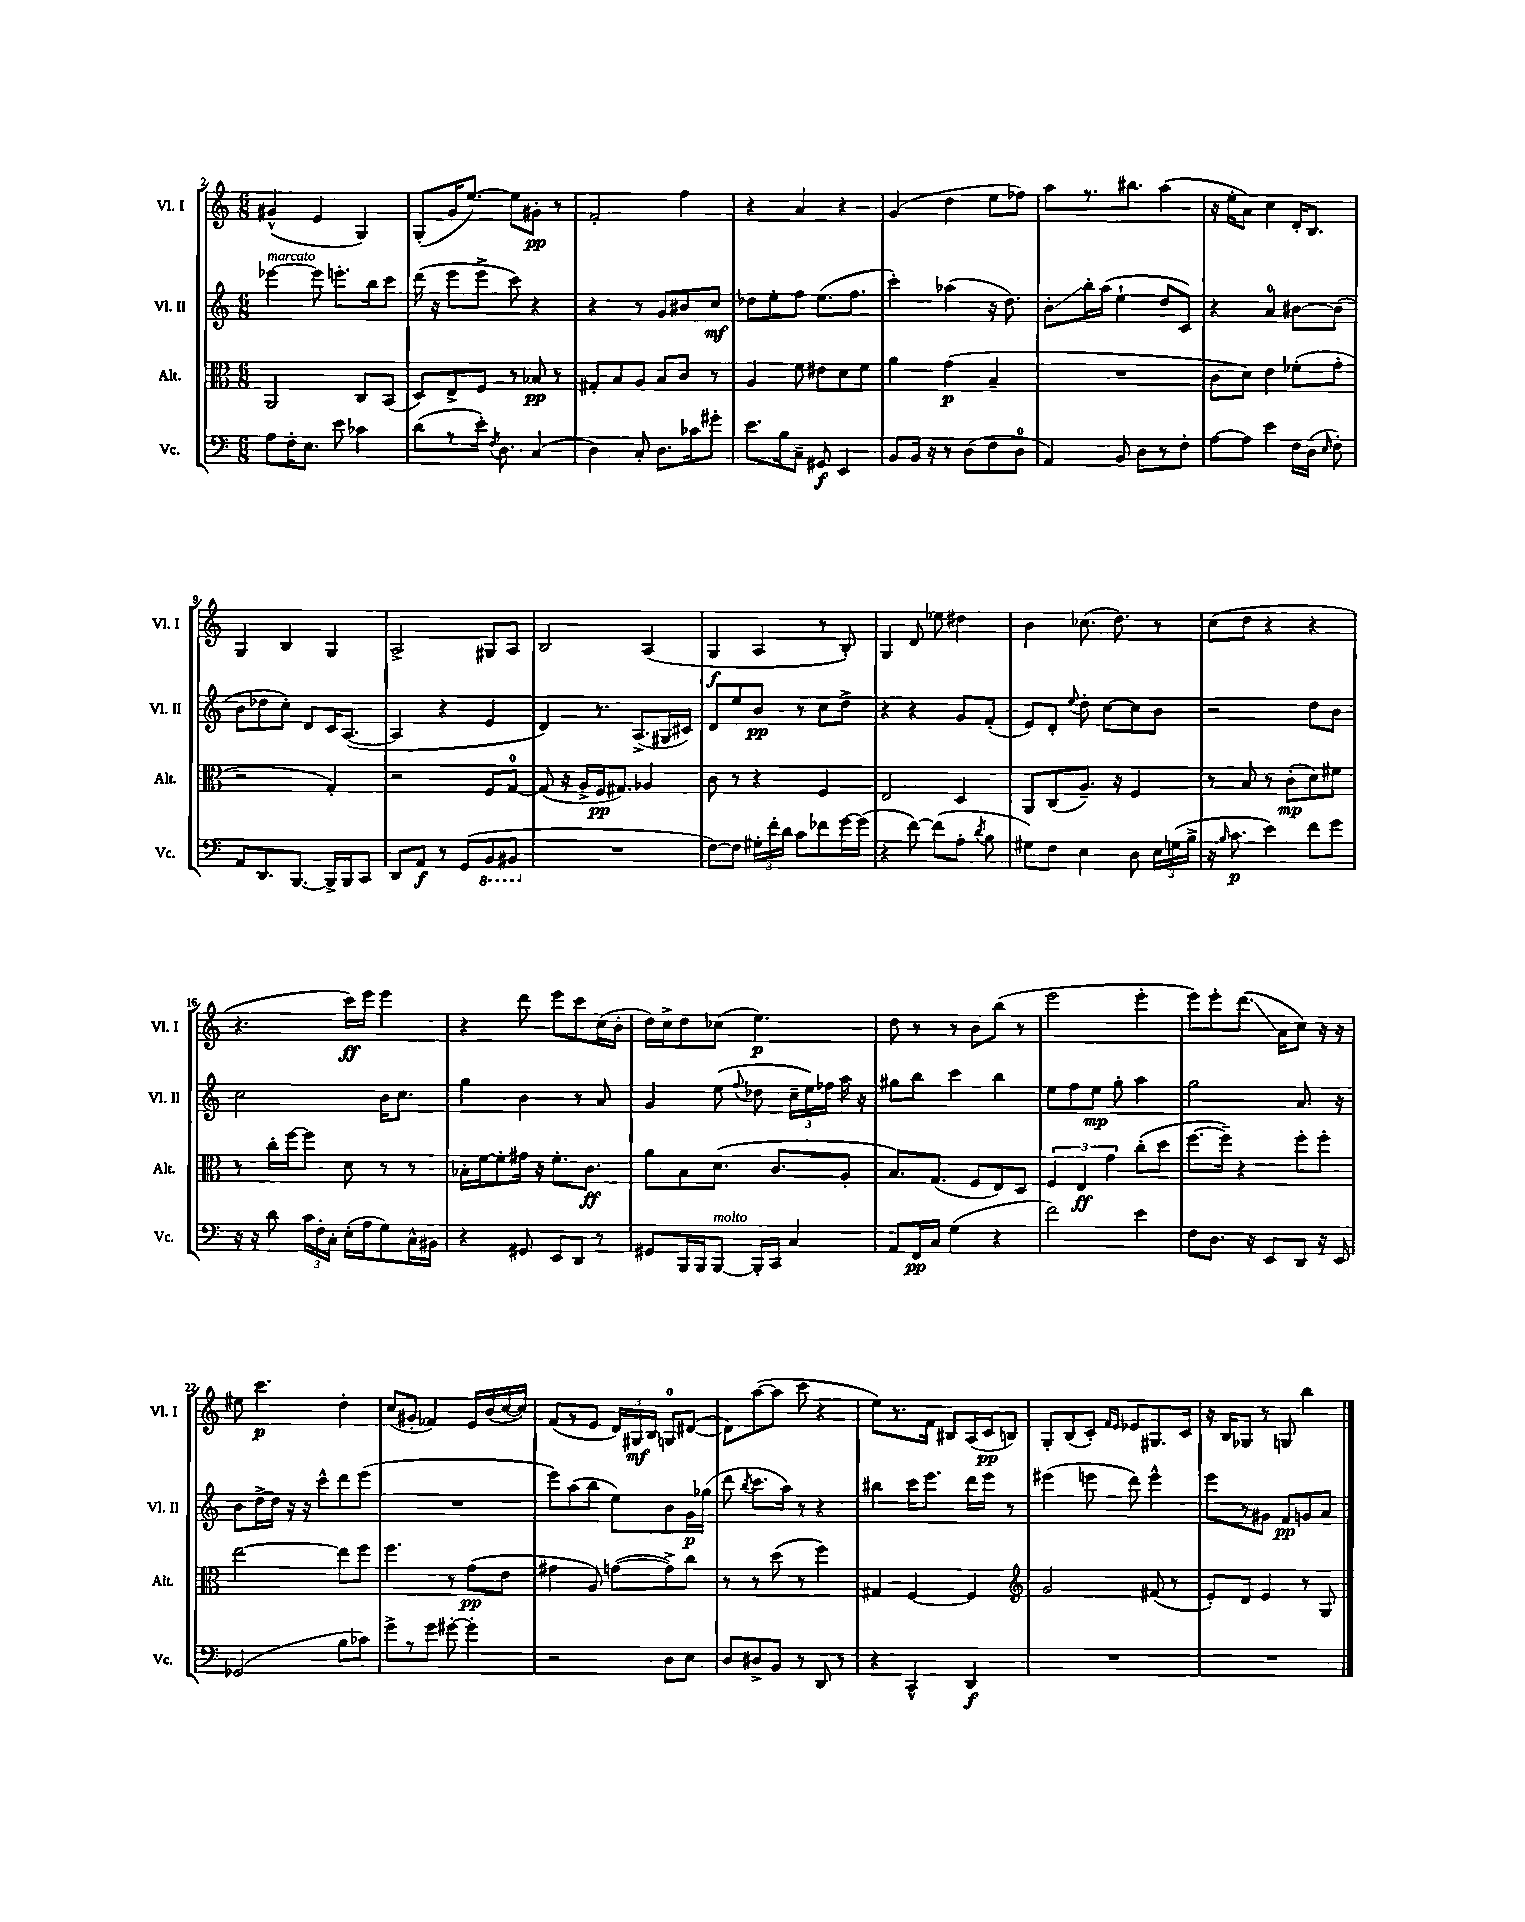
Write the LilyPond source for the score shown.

<<
\new StaffGroup <<
\new Staff = "s0" \with { instrumentName = "Vl. I" shortInstrumentName = "Vl. I" } {
    \clef treble \key c \major \numericTimeSignature \time 6/8
    \autoBeamOff gis'4-^( e'4 g4) |
    g8[-.( g'16 e''8.]~) e''8[ gis'8]-.\pp r8 |
    f'2-. f''4 |
    r4 a'4 r4 |
    g'4( d''4 e''8[ fes''8]) |
    a''8[ r8. bis''8.] a''4( |
    r16 e''16[-. a'8]) c''4 d'16[-. b8.] |
    g4 b4 g4 |
    a2-> gis8[ a8] |
    b2 a4( |
    g4\f a4 r8 b8-.) |
    g4 d'8 ees''8 dis''4 |
    b'4 ces''8.( d''8.) r8 |
    c''8[( d''8] r4 r4 |
    r4. c'''16[\ff) e'''16] e'''4 |
    r4 d'''8 e'''8[ c'''8 c''16( b'16]-. |
    d''16[) c''16-> d''8 ces''8]( e''4.\p) |
    d''8 r8 r8 b'8[ b''8]( r8 |
    e'''2 e'''4-. |
    e'''8[) e'''8-. d'''8.]\glissando( a'16[ c''8]) r16 r16 |
    eis''8 c'''4.\p d''4-. |
    c''8[( gis'8]-. fes'4) e'16[ b'16( c''16~ c''16]) |
    f'8[( r8 e'8] \tuplet 3/2 { d'16[) gis16\mf b16] } g8[-0 dis'8]~( |
    dis'8[) a''8~( a''8] c'''8 r4 |
    e''8[) r8. f'16] bis8[ a16( c'16\pp b8]) |
    g8[-. b8( c'8]-.) \grace { f'16[ e'16] } ees'8[ gis8. c'16] |
    r16 b16[ ges8] r8 g8 b''4 \bar "|." |
}
\new Staff = "s1" \with { instrumentName = "Vl. II" shortInstrumentName = "Vl. II" } {
    \clef treble \key c \major \numericTimeSignature \time 6/8
    \autoBeamOff ees'''4~^\markup { \italic "marcato" } ees'''8 e'''8.[-. b''16 c'''8] |
    d'''16( r16 e'''8[ e'''8]-> c'''8) r4 |
    r4 r8 g'8[ bis'8 c''8]\mf |
    des''8[ e''8-. f''8] e''8.[( f''8.] |
    c'''4-.) aes''4( r16 d''8.) |
    b'8[-.\glissando b''16-. a''16]( e''4-! d''8[ c'8]) |
    r4 a'4-0 bis'8[~ bis'8]( |
    b'8[ des''8 c''8]-.) d'8[ c'16 a8.]~( |
    a4 r4 e'4 |
    d'4) r8. a8.[->( gis16 cis'16]) |
    d'8[ e''8 b'8]\pp r8 c''8[ d''8]-> |
    r4 r4 g'8[ f'8]-.( |
    e'8[) d'8]-. \appoggiatura { e''8 } d''8-. c''8[~ c''8 b'8] |
    r2 d''8[ b'8] |
    c''2 b'16[ c''8.] |
    g''4 b'4 r8 a'8 |
    g'4 e''8( \appoggiatura { f''8 } des''8 \tuplet 3/2 { c''16[-- e''16) fes''16] } a''16 r16 |
    gis''8[ b''8] c'''4 b''4 |
    e''8[ f''8 e''8]\mp g''8-. a''4 |
    g''2 a'8. r16 |
    b'8[ d''16~-> d''16] r16 r16 c'''8[-^ d'''8 e'''8]( |
    R2. |
    e'''8[) a''8( b''8] e''8[) b'8 g'16\p ges''16]( |
    d'''8 \acciaccatura { b''8 } c'''8.[ a''16]) r8 r4 |
    bis''4 c'''16[ e'''8.] d'''16[ e'''16] r8 |
    eis'''4( e'''8 d'''8) e'''4-^ |
    e'''8[ r8 gis'8] f'8[\pp g'8 a'8] \bar "|." |
}
\new Staff = "s2" \with { instrumentName = "Alt." shortInstrumentName = "Alt." } {
    \clef alto \key c \major \numericTimeSignature \time 6/8
    \autoBeamOff a,2 c8[ b,8]( |
    d8[) e8-> f8] r8 bes8\pp r8 |
    gis8[-. b8 a8] b8[ c'8] r8 |
    a4 f'8 eis'8[ d'8 f'8] |
    a'4 g'4\p( b4-- |
    R2. |
    c'8[ d'8]) e'4 fes'8[-.( g'8]-. |
    r2 g4-.) |
    r2 f8[ g8]-0~ |
    g8( r16 a16[-> f16\pp gis8.]) aes4 |
    c'8 r8 r4 f4 |
    e2 d4 |
    a,8[ c8( a8.]--) r16 f4 |
    r8 b8 r8 c'8[-.\mp( d'8) fis'8] |
    r8 c''16[-. f''16~ f''8] d'8 r8 r8 |
    bes16[-. f'16~ f'8-. gis'16] r16 f'8.[-. c'8.]\ff |
    a'8[ b8 d'8.]( c'8.[ a8]-. |
    b8.[) g8.]( f8[ e8) d8] |
    \tuplet 3/2 { f4 e4\ff g'4 } c''8[-.( d''8] |
    f''8.[~ f''16]--) r4 f''8[-. f''8]-. |
    e''2~ e''8[ f''8] |
    f''4. r8 g'8[\pp( e'8] |
    gis'4 a8) g'8[~( g'8->) c''8] |
    r8 r8 d''8( r8 f''4) |
    gis4 f4~ f4 |
    \clef treble g'2 fis'8( r8 |
    e'8[-.) d'8] e'4 r8 g8 \bar "|." |
}
\new Staff = "s3" \with { instrumentName = "Vc." shortInstrumentName = "Vc." } {
    \clef bass \key c \major \numericTimeSignature \time 6/8
    \autoBeamOff a8[ f16-. e8.] e'8 ces'4 |
    d'8[( r8 e'16]-.) \acciaccatura { f8 } d8. c4( |
    d4) c8-. d8.[ ces'16 gis'8]-. |
    e'8.[ b16 c8]-- gis,8\f e,4 |
    b,8[ b,16] r16 r8 d8[( f8 d8]-0 |
    a,4) b,8 d8[ r8 f8]-. |
    a8[~ a8] e'4 f16[ d16]( \grace { e16 } f8-.) |
    a,8[ d,8. b,,8.]~ b,,16[-> b,,16 c,8] |
    d,8[ a,8]\f r8 g,8[( \ottava #-1 b,,8 bis,,8] \ottava #0 |
    R2. |
    f8[~) f8] \tuplet 3/2 { gis16[-. f'16-. d'16] } c'8[ fes'8 g'16~ g'16]( |
    r4 f'8~) f'8[( a8]-. \acciaccatura { d'8 } b8 |
    gis8[) f8] e4 d8 \tuplet 3/2 { e16[ g16( b16]-> } |
    r16 \grace { b16 } c'8.\p e'4) f'8[ g'8] |
    r16 r16 d'8 \tuplet 3/2 { c'16[ f16-. c16]-. } e16[-.( a16 g8) c16-^ bis,16] |
    r4 gis,8 e,8[ d,8] r8 |
    gis,8[ b,,16 b,,16 b,,8]~^\markup { \italic "molto" } b,,16[-. c,16] c4 |
    a,8[ f,16\pp c16] g4( r4 |
    f'2) e'4 |
    f8[ d8.] r16 e,8[ d,8] r16 e,16 |
    ges,2( b8[ ces'8]) |
    g'8[-> r8 g'8] gis'8~-. gis'4-. |
    r2 d8[ e8] |
    d8[ dis8-> b,8] r8 d,8 r8 |
    r4 c,4-^ d,4\f |
    R2. |
    R2. \bar "|." |
}
>>
>>
\layout { \context { \Score currentBarNumber = #2 } }
